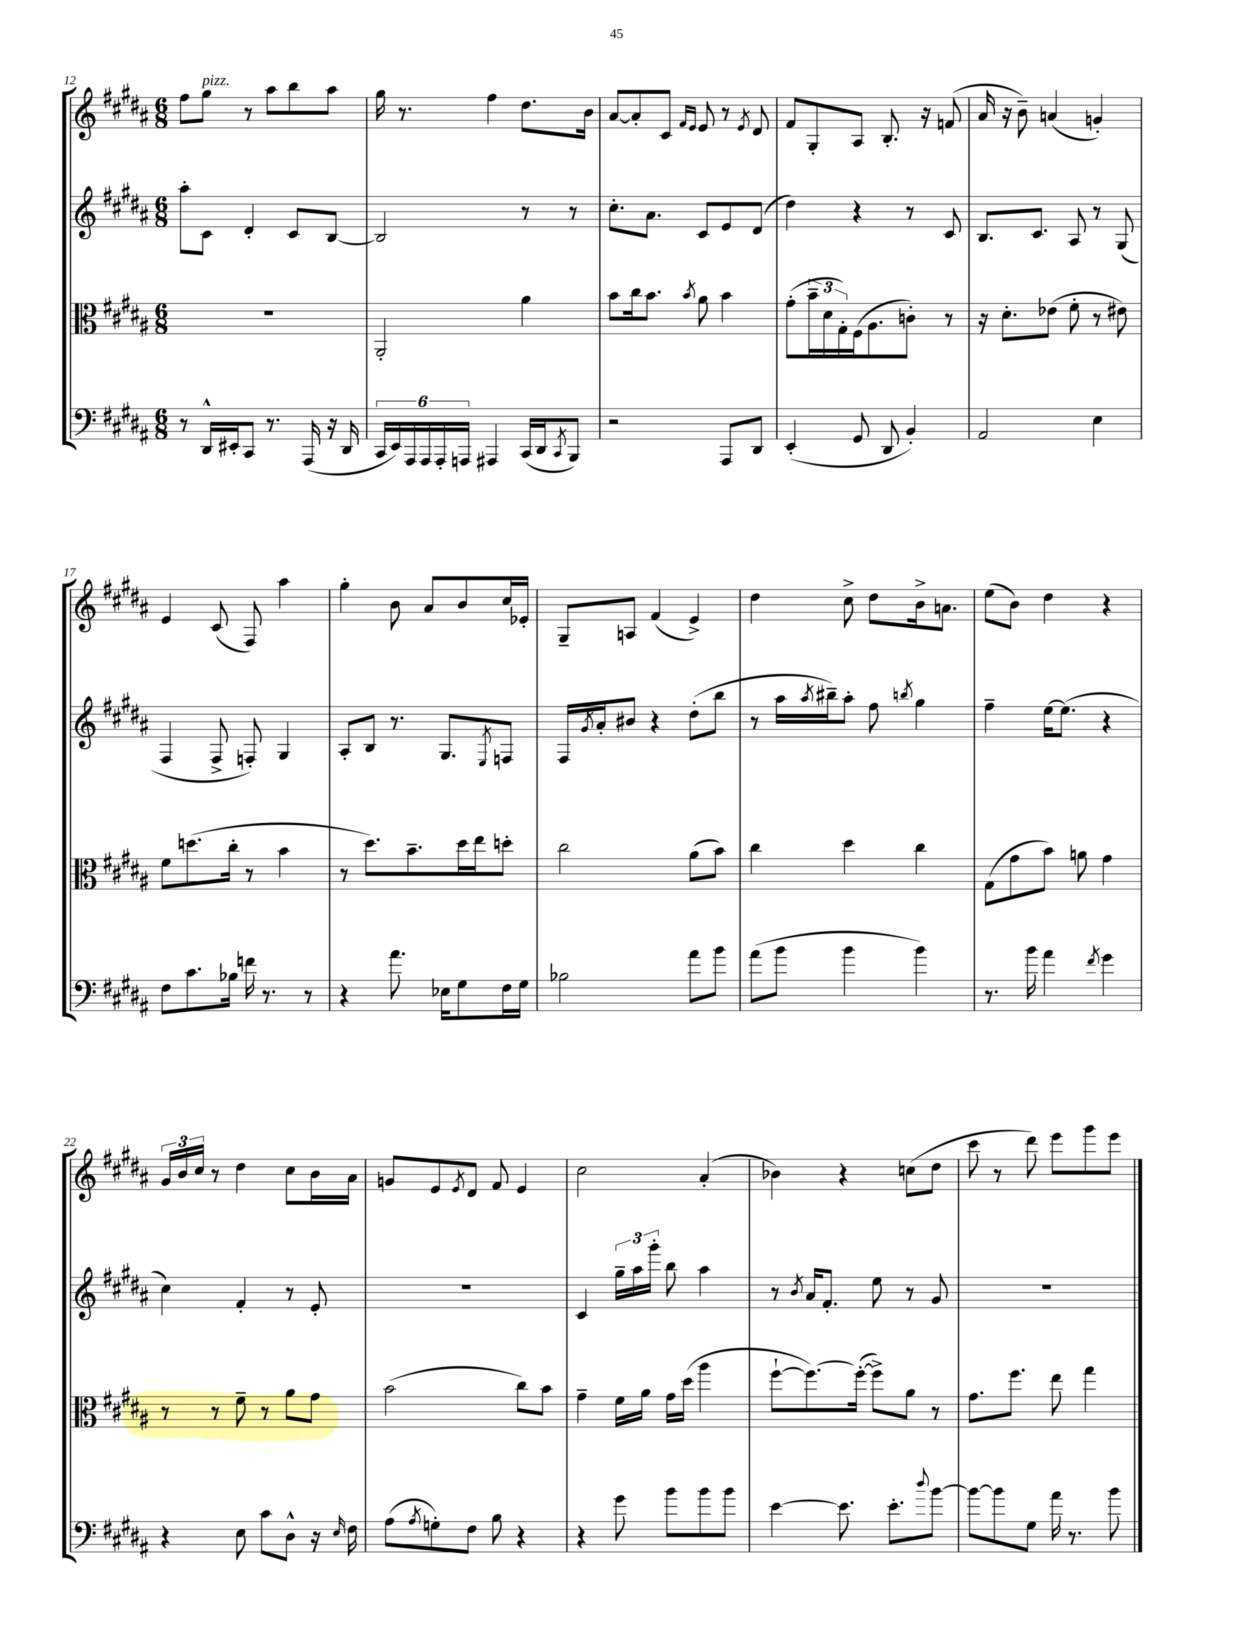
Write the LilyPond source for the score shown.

<<
\new StaffGroup <<
\new Staff = "s0" {
    \clef treble \key b \major \numericTimeSignature \time 6/8
    fis''8 gis''8^\markup { \italic "pizz." } r8 ais''8 b''8 ais''8 |
    gis''16 r8. fis''4 dis''8. b'16 |
    ais'8~ ais'8-. cis'8 \grace { fis'16 e'16 } e'8 r8 \acciaccatura { e'8 } dis'8 |
    fis'8 gis8-. ais8 b8.-. r16 f'8( |
    ais'16 r16 b'8--) a'4( g'4-.) |
    e'4 cis'8( fis8) ais''4 |
    gis''4-. b'8 ais'8 b'8 cis''16 ees'16-. |
    gis8-- a8 fis'4( e'4->) |
    dis''4 cis''8-> dis''8 b'16-> a'8. |
    e''8( b'8) dis''4 r4 |
    \tuplet 3/2 { gis'16 b'16 cis''16 } r8 dis''4 cis''8 b'16 ais'16 |
    g'8 e'8 \acciaccatura { e'8 } dis'8 fis'8 e'4 |
    cis''2 ais'4-.( |
    bes'4) r4 c''8( dis''8 |
    cis'''8 r8 dis'''8) e'''8 gis'''8 e'''8 \bar "|." |
}
\new Staff = "s1" {
    \clef treble \key b \major \numericTimeSignature \time 6/8
    ais''8-. cis'8 dis'4-. cis'8 b8~ |
    b2 r8 r8 |
    cis''8.-. ais'8. cis'8 e'8 dis'8( |
    dis''4) r4 r8 cis'8 |
    b8. cis'8. ais8 r8 gis8( |
    fis4 fis8-> f8-.) gis4 |
    ais8-. b8 r8. gis8. \acciaccatura { e8 } f8 |
    fis16 \acciaccatura { gis'8 } ais'16-. bis'8 r4 dis''8-.( b''8 |
    r8 ais''16 \acciaccatura { ais''8 } bis''16--) ais''8-. fis''8 \acciaccatura { b''8 } gis''4 |
    fis''4-- e''16~ e''8.( r4 |
    cis''4) fis'4-. r8 e'8-. |
    R2. |
    cis'4 \tuplet 3/2 { gis''16-- ais''16 gis'''16-. } b''8 ais''4 |
    r8 \acciaccatura { b'8 } ais'16 fis'8.-. e''8 r8 gis'8 |
    R2. \bar "|." |
}
\new Staff = "s2" {
    \clef alto \key b \major \numericTimeSignature \time 6/8
    R2. |
    ais,2-. ais'4 |
    b'8 cis''16 b'8. \acciaccatura { b'8 } ais'8 b'4 |
    gis'8-.( \tuplet 3/2 { b'16-- dis'16 gis16-.) } fis16( ais8. c'8-.) r8 |
    r16 dis'8.-. ees'8( fis'8-. r8 eis'8) |
    fis'8 d''8.( cis''16-. r8 b'4 |
    r8 dis''8.) b'8.-- dis''16 e''16 d''8-. |
    cis''2 ais'8( b'8) |
    cis''4 dis''4 cis''4 |
    gis8( gis'8 b'8) a'8 gis'4 |
    r8 r8 fis'8-- r8 ais'8 gis'8 |
    b'2( cis''8) b'8 |
    gis'4-- fis'16 ais'16 gis'16 dis''16( ais''4 |
    fis''8~-! fis''8.~) fis''16~-.( fis''8->) ais'8 r8 |
    gis'8. fis''8. e''8 gis''4 \bar "|." |
}
\new Staff = "s3" {
    \clef bass \key b \major \numericTimeSignature \time 6/8
    r8 dis,16-^ eis,16-. cis,8 r8. ais,,16( r16 dis,16 |
    \tuplet 6/4 { cis,16 e,16) ais,,16 ais,,16 ais,,16-. a,,16 } ais,,4 cis,16( dis,16 \acciaccatura { cis,8 } b,,8) |
    r2 ais,,8 dis,8 |
    e,4-.( gis,8 dis,8 b,4-.) |
    ais,2 e4 |
    fis8 cis'8. bes16 f'16 r8. r8 |
    r4 ais'8. ees16 gis8 fis16 gis16 |
    bes2 ais'8 b'8 |
    ais'8( b'8 b'4 b'4) |
    r8. b'16 ais'4 \acciaccatura { fis'8 } gis'4 |
    r4 e8 cis'8 dis8-^ r16 \grace { e16 } fis16 |
    ais8( \acciaccatura { ais8 } g8-.) fis8 b8 r4 |
    r4 gis'8 b'8 b'8 b'8 |
    e'4~ e'8. e'8.-. \appoggiatura { dis''8 } b'8~ |
    b'8~ b'8 gis8 ais'16 r8. b'8 \bar "|." |
}
>>
>>
\layout { \context { \Score currentBarNumber = #12 } }
